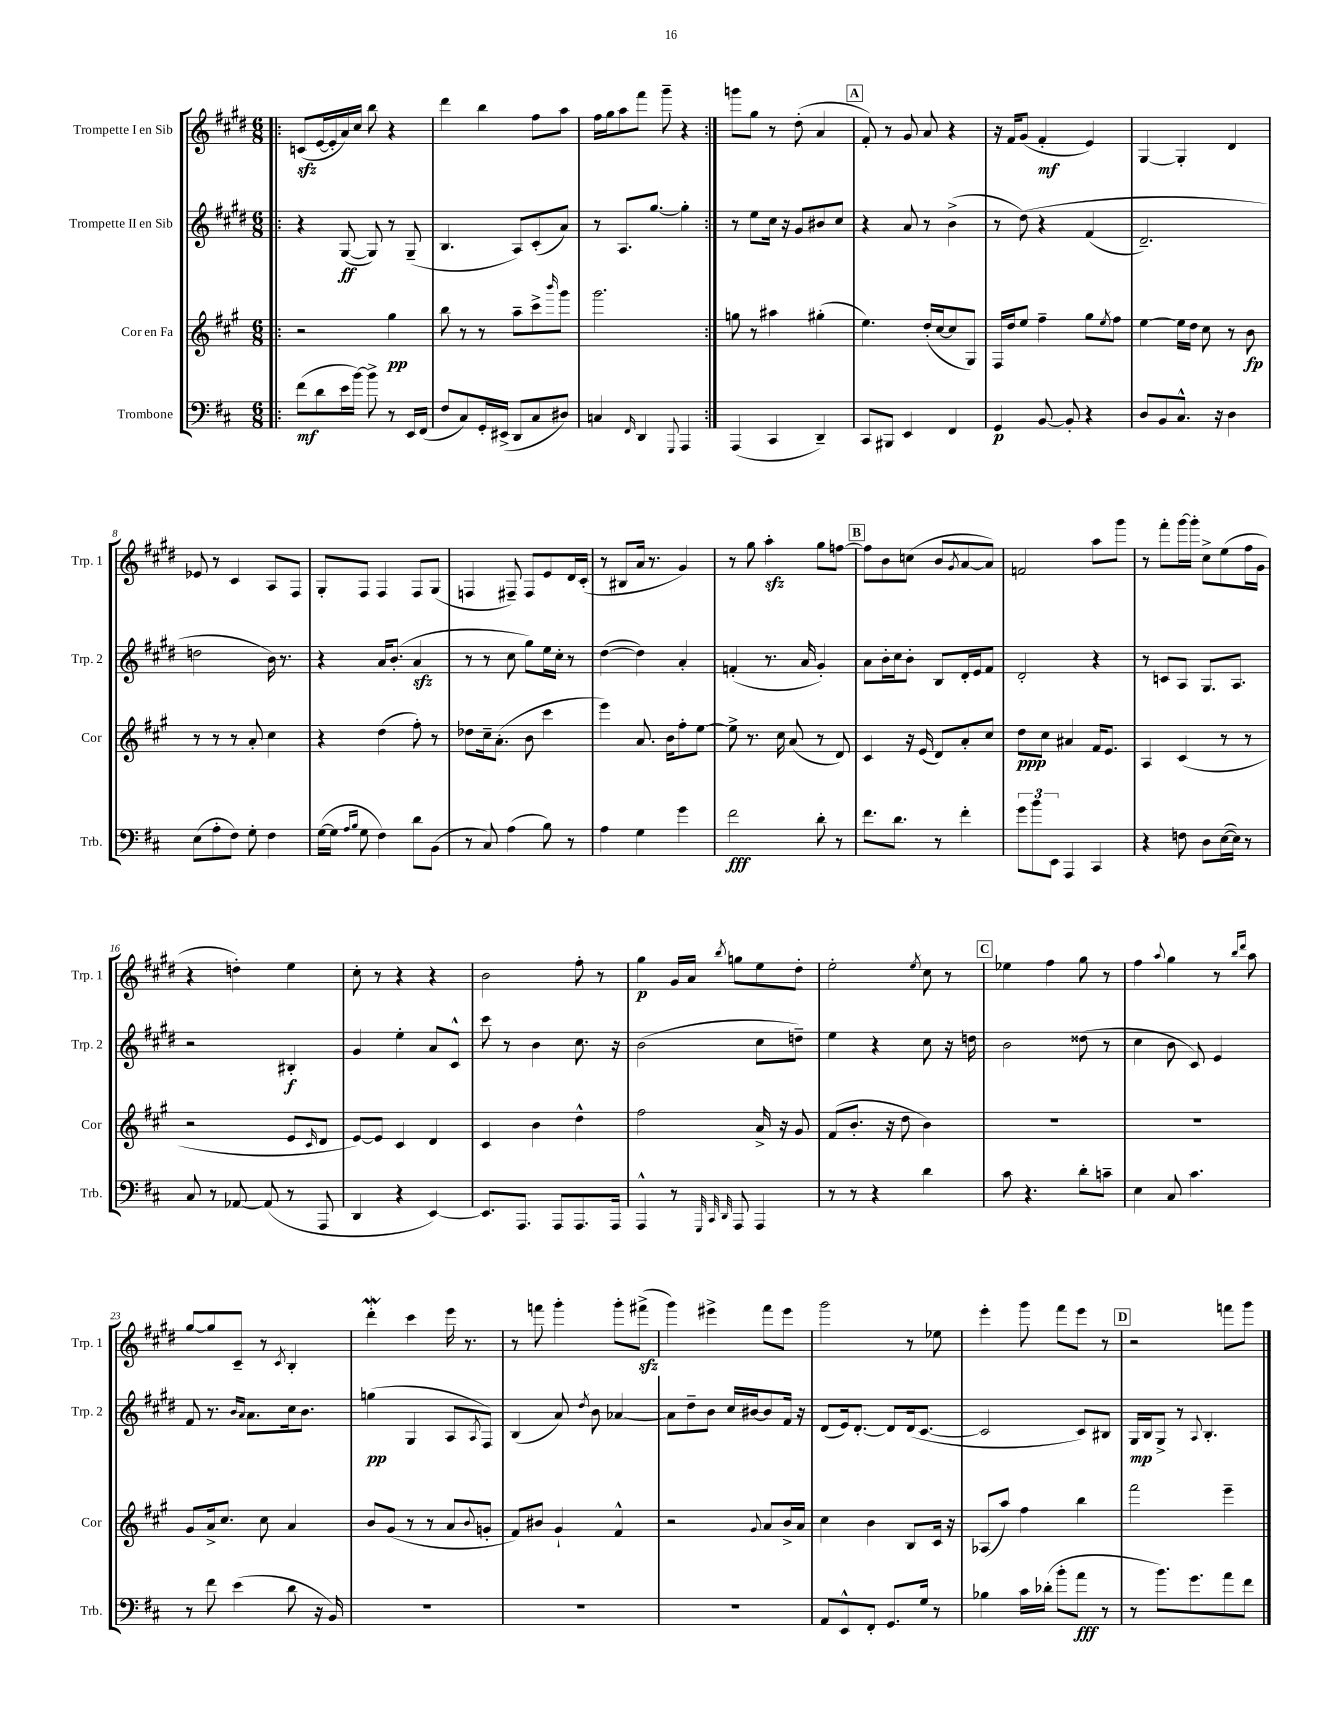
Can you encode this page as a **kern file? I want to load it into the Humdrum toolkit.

**kern	**dynam	**kern	**dynam	**kern	**dynam	**kern	**dynam
*part4	*part4	*part3	*part3	*part2	*part2	*part1	*part1
*staff4	*staff4	*staff3	*staff3	*staff2	*staff2	*staff1	*staff1
*I"Trombone	*	*I"Cor en Fa	*	*I"Trompette II en Sib	*	*I"Trompette I en Sib	*
*I'Trb.	*	*I'Cor	*	*I'Trp. 2	*	*I'Trp. 1	*
*clefF4	*	*clefG2	*	*clefG2	*	*clefG2	*
*k[f#c#]	*	*k[f#c#g#]	*	*k[f#c#g#d#]	*	*k[f#c#g#d#]	*
*M6/8	*	*M6/8	*	*M6/8	*	*M6/8	*
=1!|:	=1!|:	=1!|:	=1!|:	=1!|:	=1!|:	=1!|:	=1!|:
(8f#\L	mf	2r	.	4r	.	(8cnzz/L	.
8d\	.	.	.	.	.	[16e/L	.
.	.	.	.	.	.	16e'/]	.
16e\L	.	.	.	([8G#/	ff	16a/)	.
[16b\JJ)	.	.	.	.	.	16cc#/JJ	.
8b^\]	.	.	.	8G#/])	.	8bb\	.
8r	.	4gg#\	pp	8r	.	4r	.
16EE/LL	.	.	.	(8G#~/	.	.	.
(16FF#/JJ	.	.	.	.	.	.	.
=2	=2	=2	=2	=2	=2	=2	=2
8F#/L	.	8bb\	.	4.B/	.	4ddd#\	.
8C#/)	.	8r	.	.	.	.	.
16GG'/L	.	8r	.	.	.	4bb\	.
(16EE#X^/JJ	.	.	.	.	.	.	.
8DD/L	.	8aa~\L	.	8A/L)	.	.	.
8C#/	.	8ccc#^\	.	(8c#'/	.	8ff#\L	.
.	.	16qqbbb/	.	.	.	.	.
8D#X/J)	.	8ggg#\J	.	8a/J)	.	8aa\J	.
=3	=3	=3	=3	=3	=3	=3	=3
4Cn/	.	2.ggg#\	.	8r	.	16ff#\LL	.
.	.	.	.	.	.	16gg#\J	.
.	.	.	.	8.A/L	.	8aa\	.
16qqFF#/	.	.	.	.	.	.	.
4DD/	.	.	.	.	.	8fff#\J	.
.	.	.	.	[8.gg#/J	.	.	.
.	.	.	.	.	.	8ggg#~\	.
8qqGGG/	.	.	.	.	.	.	.
4AAA/	.	.	.	4gg#'\]	.	4r	.
=4:|!	=4:|!	=4:|!	=4:|!	=4:|!	=4:|!	=4:|!	=4:|!
(4AAA/	.	8ggn\	.	8r	.	8gggn\L	.
.	.	8r	.	8ee\L	.	8gg#\J	.
4CC#/	.	4aa#X\	.	16cc#\Jk	.	8r	.
.	.	.	.	16r	.	.	.
.	.	.	.	8g#/L	.	(8dd#'\	.
4DD~/)	.	(4gg#X'\	.	8b#X/	.	4a/	.
.	.	.	.	8cc#/J	.	.	.
!!LO:REH:place=s1:t=A
=5	=5	=5	=5	=5	=5	=5	=5
8CC#/L	.	4.ee\)	.	4r	.	8f#'/)	.
8BBB#X/J	.	.	.	.	.	8r	.
4EE/	.	.	.	8a/	.	8g#/	.
.	.	(16dd'/LL	.	8r	.	8a/	.
.	.	[16cc#/J	.	.	.	.	.
4FF#/	.	8cc#/]	.	(4b^\	.	4r	.
.	.	8G#/J)	.	.	.	.	.
=6	=6	=6	=6	=6	=6	=6	=6
4GG/	p	16F#/LL	.	8r	.	16r	.
.	.	16dd/J	.	.	.	16f#/KL	.
.	.	8ee/J	.	(8dd#\)	.	(8g#/J	.
[8BB/	.	4ff#~\	.	4r	.	4f#'/	mf
8BB'/]	.	.	.	.	.	.	.
4r	.	8gg#\L	.	(4f#/	.	4e/)	.
.	.	8qee/	.	.	.	.	.
.	.	8ff#\J	.	.	.	.	.
=7	=7	=7	=7	=7	=7	=7	=7
8D/L	.	[4ee\	.	2.d#~/)	.	[4G#/	.
8BB/	.	.	.	.	.	.	.
8.C#^^/J	.	16ee\LL]	.	.	.	4G#'/]	.
.	.	16dd\JJ	.	.	.	.	.
.	.	8cc#\	.	.	.	.	.
16r	.	.	.	.	.	.	.
4D\	.	8r	.	.	.	4d#/	.
.	.	8b\	fp	.	.	.	.
!!LO:LB:g=z
=8	=8	=8	=8	=8	=8	=8	=8
(8E\L	.	8r	.	2ddn\	.	8e-X/	.
8A'\	.	8r	.	.	.	8r	.
8F#\J)	.	8r	.	.	.	4c#/	.
8G'\	.	8a'/	.	.	.	.	.
4F#\	.	4cc#\	.	16b\)	.	8A/L	.
.	.	.	.	8.r	.	.	.
.	.	.	.	.	.	8F#/J	.
=9	=9	=9	=9	=9	=9	=9	=9
([16G\LL	.	4r	.	4r	.	8G#'/L	.
16G\JJ]	.	.	.	.	.	.	.
16qqA/LL	.	.	.	.	.	.	.
16qqB/JJ	.	.	.	.	.	.	.
8G\	.	.	.	.	.	8F#/J	.
4F#\)	.	(4dd\	.	16a/KL	.	4F#/	.
.	.	.	.	(8.b'/J	.	.	.
8d\L	.	8ff#'\)	.	4azz/	.	8F#/L	.
(8BB\J	.	8r	.	.	.	(8G#/J	.
=10	=10	=10	=10	=10	=10	=10	=10
8r	.	8dd-X\L	.	8r	.	4Fn/	.
8C#/)	.	16cc#~\k	.	8r	.	.	.
.	.	(8.a'\J	.	.	.	.	.
(4A\	.	.	.	8cc#\	.	8F#X~/)	.
.	.	8b\	.	8gg#\L)	.	8F#/L	.
8B\)	.	4ccc#\	.	16ee\L	.	8e/	.
.	.	.	.	16cc#'\JJ	.	.	.
8r	.	.	.	8r	.	16d#/L	.
.	.	.	.	.	.	(16c#'/JJ	.
=11	=11	=11	=11	=11	=11	=11	=11
4A\	.	4eee\)	.	([4dd#\	.	8r	.
.	.	.	.	.	.	8B#X/L	.
4G\	.	8.a/	.	4dd#\])	.	16a/Jk	.
.	.	.	.	.	.	8.r	.
.	.	16b\KL	.	.	.	.	.
4g\	.	8ff#'\	.	4a'/	.	4g#/)	.
.	.	[8ee\J	.	.	.	.	.
=12	=12	=12	=12	=12	=12	=12	=12
2f#\	fff	8ee^\]	.	(4fn'/	.	8r	.
.	.	8.r	.	.	.	8gg#\	.
.	.	.	.	8.r	.	4aazz'\	.
.	.	16cc#\	.	.	.	.	.
.	.	(8a/	.	.	.	.	.
.	.	.	.	16a/	.	.	.
8d'\	.	8r	.	4g#'/)	.	8gg#\L	.
8r	.	8d/)	.	.	.	[8ffn\J	.
!!LO:REH:place=s1:t=B
=13	=13	=13	=13	=13	=13	=13	=13
8.f#\L	.	4c#/	.	8a\L	.	8ff\L]	.
.	.	.	.	16b'\L	.	8b\	.
8.d\J	.	.	.	16cc#\J	.	.	.
.	.	16r	.	8b'\J	.	(8ccn\J	.
.	.	(16e/	.	.	.	.	.
8r	.	8d/L)	.	8B/L	.	8b/L	.
.	.	.	.	.	.	8qg#/	.
4f#'\	.	8a'/	.	16d#'/L	.	[8a/	.
.	.	.	.	16e/J	.	.	.
.	.	8cc#/J	.	8f#/J	.	8a/J])	.
=14	=14	=14	=14	=14	=14	=14	=14
12g\L	.	8dd\L	ppp	2d#'/	.	2fn/	.
12b\	.	.	.	.	.	.	.
.	.	8cc#\J	.	.	.	.	.
12EE\J	.	.	.	.	.	.	.
4AAA/	.	4a#X/	.	.	.	.	.
4CC#/	.	16f#/KL	.	4r	.	8aa\L	.
.	.	8.e/J	.	.	.	.	.
.	.	.	.	.	.	8ggg#\J	.
=15	=15	=15	=15	=15	=15	=15	=15
4r	.	4A/	.	8r	.	8r	.
.	.	.	.	8cn/L	.	8fff#'\L	.
8Fn\	.	(4c#/	.	8A/J	.	[16ggg#\L	.
.	.	.	.	.	.	16ggg#'\JJ]	.
8D\L	.	.	.	8.G#/L	.	8cc#^\L	.
([16E\L	.	8r	.	.	.	(8ee\	.
16E\JJ])	.	.	.	8.A/J	.	.	.
8r	.	8r	.	.	.	16ff#\L	.
.	.	.	.	.	.	16g#\JJ	.
!!LO:LB:g=z
=16	=16	=16	=16	=16	=16	=16	=16
8C#/	.	2r	.	2r	.	4r	.
8r	.	.	.	.	.	.	.
[8AA-X/	.	.	.	.	.	4ddn'\)	.
(8AA-/]	.	.	.	.	.	.	.
8r	.	8e/L	.	4B#X'/	f	4ee\	.
.	.	16qqc#/	.	.	.	.	.
8AAA/	.	8d/J	.	.	.	.	.
=17	=17	=17	=17	=17	=17	=17	=17
4DD/	.	[8e/L)	.	4g#/	.	8cc#'\	.
.	.	8e/J]	.	.	.	8r	.
4r	.	4c#/	.	4ee'\	.	4r	.
[4EE/)	.	4d/	.	8a/L	.	4r	.
.	.	.	.	8c#^^/J	.	.	.
=18	=18	=18	=18	=18	=18	=18	=18
8.EE/L]	.	4c#/	.	8ccc#\	.	2b\	.
.	.	.	.	8r	.	.	.
8.AAA/J	.	.	.	.	.	.	.
.	.	4b\	.	4b\	.	.	.
8AAA/L	.	.	.	.	.	.	.
8.AAA/	.	4dd^^\	.	8.cc#\	.	8ff#'\	.
.	.	.	.	.	.	8r	.
16AAA/Jk	.	.	.	16r	.	.	.
=19	=19	=19	=19	=19	=19	=19	=19
4AAA^^/	.	2ff#\	.	(2b\	.	4gg#\	p
8r	.	.	.	.	.	16g#/LL	.
.	.	.	.	.	.	16a/JJ	.
32qqGGG/	.	.	.	.	.	.	.
32qqCC#/	.	.	.	.	.	.	.
32qqDD/	.	.	.	.	.	8qbb/	.
8AAA/	.	.	.	.	.	8ggn\L	.
4AAA/	.	16a^/	.	8cc#\L	.	8ee\	.
.	.	16r	.	.	.	.	.
.	.	8g#/	.	8ddn~\J)	.	8dd#'\J	.
=20	=20	=20	=20	=20	=20	=20	=20
8r	.	(8f#/L	.	4ee\	.	2ee'\	.
8r	.	8.b'/J	.	.	.	.	.
4r	.	.	.	4r	.	.	.
.	.	16r	.	.	.	.	.
.	.	8dd\	.	.	.	.	.
.	.	.	.	.	.	8qee/	.
4d\	.	4b\)	.	8cc#\	.	8cc#\	.
.	.	.	.	16r	.	8r	.
.	.	.	.	16ddn\	.	.	.
!!LO:REH:place=s1:t=C
=21	=21	=21	=21	=21	=21	=21	=21
8c#\	.	2.r	.	2b\	.	4ee-X\	.
4.r	.	.	.	.	.	.	.
.	.	.	.	.	.	4ff#\	.
8d'\L	.	.	.	(8dd##X\	.	8gg#\	.
8cn~\J	.	.	.	8r	.	8r	.
=22	=22	=22	=22	=22	=22	=22	=22
4E\	.	2.r	.	4cc#\	.	4ff#\	.
.	.	.	.	.	.	8qqaa/	.
8C#/	.	.	.	8b\	.	4gg#\	.
4.c#\	.	.	.	8c#/)	.	.	.
.	.	.	.	4e/	.	8r	.
.	.	.	.	.	.	16qqbb/LL	.
.	.	.	.	.	.	16qqddd#/JJ	.
.	.	.	.	.	.	8aa\	.
!!LO:LB:g=z
=23	=23	=23	=23	=23	=23	=23	=23
8r	.	8g#/L	.	8f#/	.	[8gg#/L	.
8f#\	.	16a^/k	.	8.r	.	8gg#/]	.
.	.	8.cc#/J	.	.	.	.	.
(4e\	.	.	.	.	.	8c#~/J	.
.	.	.	.	16qqb/LL	.	.	.
.	.	.	.	16qqa/JJ	.	.	.
.	.	.	.	8.a\L	.	.	.
.	.	8cc#\	.	.	.	8r	.
.	.	.	.	.	.	8qc#/	.
8d\	.	4a/	.	16cc#\k	.	4B'/	.
.	.	.	.	8.b\J	.	.	.
16r	.	.	.	.	.	.	.
16BB/)	.	.	.	.	.	.	.
=24	=24	=24	=24	=24	=24	=24	=24
2.r	.	8b/L	.	(4ggn\	pp	4ddd#W'\	.
.	.	(8g#/J	.	.	.	.	.
.	.	8r	.	4G#/	.	4ccc#\	.
.	.	8r	.	.	.	.	.
.	.	8a/L	.	8A/L	.	16eee\	.
.	.	.	.	.	.	8.r	.
.	.	8qqb/	.	8qA/	.	.	.
.	.	8gn'/J	.	8F#/J)	.	.	.
=25	=25	=25	=25	=25	=25	=25	=25
2.r	.	8f#/L)	.	(4B/	.	8r	.
.	.	8b#X/J	.	.	.	8fffn\	.
.	.	4g#`/	.	8a/)	.	4ggg#'\	.
.	.	.	.	8qdd#/	.	.	.
.	.	.	.	8b\	.	.	.
.	.	4f#^^/	.	[4a-X/	.	8ggg#'\L	.
.	.	.	.	.	.	(8fff#Xzz^\J	.
=26	=26	=26	=26	=26	=26	=26	=26
2.r	.	2r	.	8a-\L]	.	4ggg#\)	.
.	.	.	.	8dd#~\	.	.	.
.	.	.	.	8b\J	.	4eee#X^\	.
.	.	.	.	16cc#/LL	.	.	.
.	.	.	.	[16b#X/J	.	.	.
.	.	8qqg#/	.	.	.	.	.
.	.	8a/L	.	8b#/]	.	8fff#\L	.
.	.	16b^/L	.	16f#/Jk	.	8eee#\J	.
.	.	16a/JJ	.	16r	.	.	.
=27	=27	=27	=27	=27	=27	=27	=27
8AA/L	.	4cc#\	.	(8d#/L	.	2ggg#\	.
8EE^^/	.	.	.	16e/k)	.	.	.
.	.	.	.	[8.d#'/J	.	.	.
8FF#'/J	.	4b\	.	.	.	.	.
8.GG/L	.	.	.	8d#/L]	.	.	.
.	.	8B/L	.	(16d#/k	.	8r	.
16G/Jk	.	.	.	[8.c#/J	.	.	.
8r	.	16c#/Jk	.	.	.	8ee-X\	.
.	.	16r	.	.	.	.	.
=28	=28	=28	=28	=28	=28	=28	=28
4B-X\	.	(8A-X/L	.	2c#/]	.	4eee'\	.
.	.	8aa/J)	.	.	.	.	.
16c#\LL	.	4ff#\	.	.	.	8ggg#\	.
(16d-X'\JJ	.	.	.	.	.	.	.
8b'\L	.	.	.	.	.	8fff#\L	.
8a\J	fff	4bb\	.	8c#/L)	.	8eee\J	.
8r	.	.	.	8B#X/J	.	8r	.
!!LO:REH:place=s1:t=D
=29	=29	=29	=29	=29	=29	=29	=29
8r	.	2fff#\	.	16G#/LL	mp	2r	.
.	.	.	.	16B/J	.	.	.
8.b\L)	.	.	.	8G#^/J	.	.	.
.	.	.	.	8r	.	.	.
8.g\	.	.	.	.	.	.	.
.	.	.	.	8qqA/	.	.	.
.	.	.	.	4.B'/	.	.	.
8a\	.	4eee~\	.	.	.	8fffn\L	.
8f#\J	.	.	.	.	.	8ggg#\J	.
==	==	==	==	==	==	==	==
*-	*-	*-	*-	*-	*-	*-	*-
